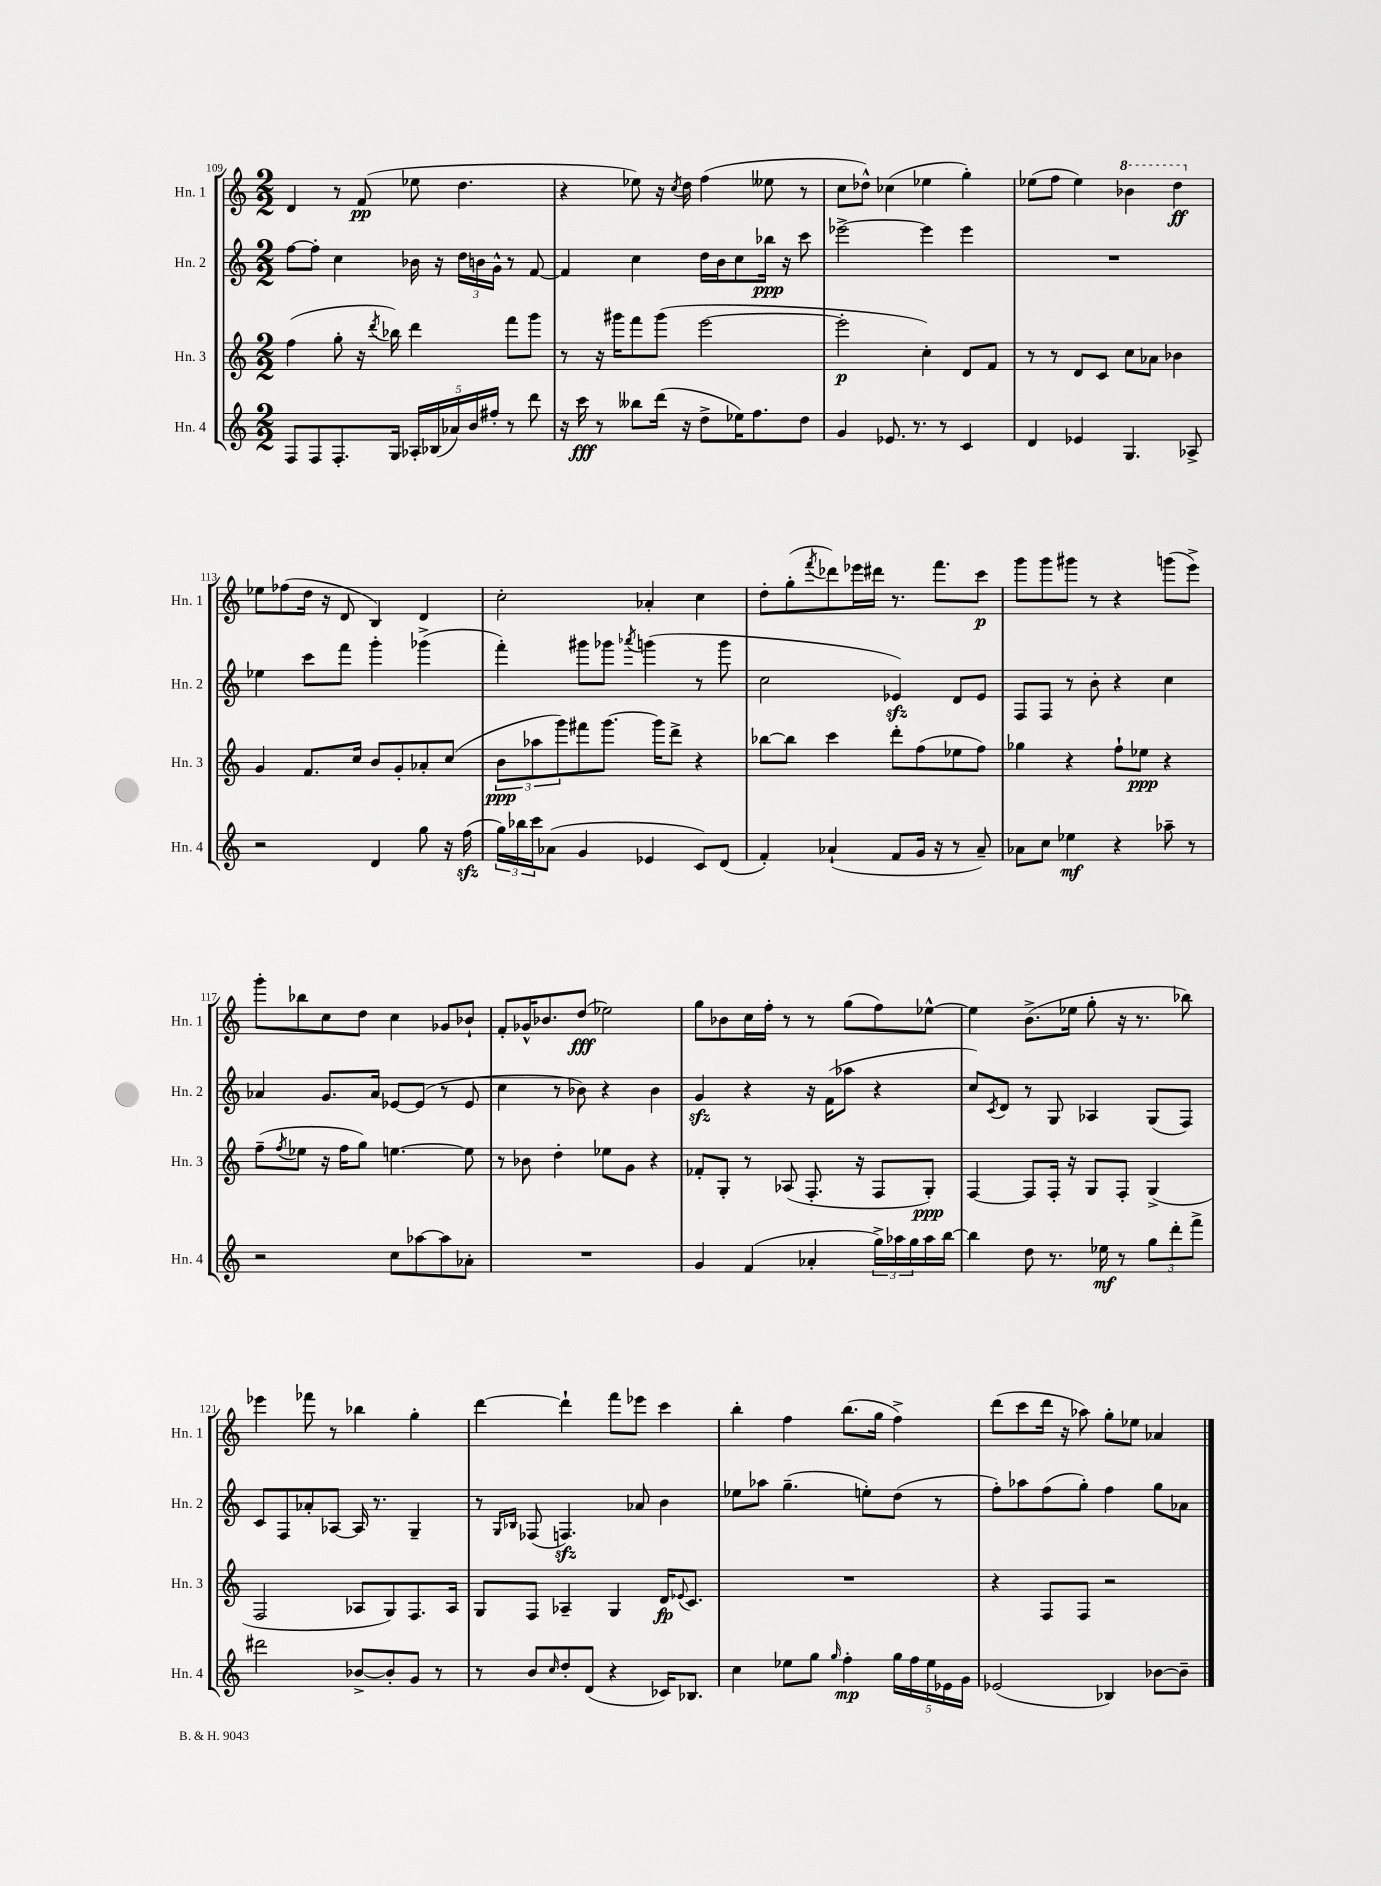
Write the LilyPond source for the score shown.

<<
\new StaffGroup <<
\new Staff = "s0" \with { instrumentName = "Hn. 1" shortInstrumentName = "Hn. 1" } {
    \clef treble \key c \major \numericTimeSignature \time 2/2
    d'4 r8 f'8\pp( ees''8 d''4. |
    r4 ees''8) r16 \acciaccatura { c''8 } d''16 f''4( eeses''8 r8 |
    c''8 des''8-^) ces''4( ees''4 g''4-.) |
    ees''8( f''8 ees''4) \ottava #1 bes''4 d'''4\ff \ottava #0 |
    ees''8 fes''8( d''16 r16 d'8 b4) d'4 |
    c''2-. aes'4-. c''4 |
    d''8-. g''8-.( \acciaccatura { f'''8 } des'''8) ees'''16 dis'''16 r8. f'''8. c'''8\p |
    g'''8 g'''8 gis'''8 r8 r4 g'''8( e'''8->) |
    g'''8-. bes''8 c''8 d''8 c''4 ges'8 bes'8-! |
    f'8-. ges'16-^ bes'8. d''8\fff( ees''2) |
    g''8 bes'8 c''16 f''16-. r8 r8 g''8( f''8) ees''8~-^ |
    ees''4 b'8.->( ees''16 g''8-. r16 r8. bes''8) |
    ees'''4 fes'''8 r8 bes''4 g''4-. |
    d'''4~ d'''4-! f'''8 ees'''8 c'''4 |
    b''4-. f''4 b''8.( g''16 f''4->) |
    d'''8( c'''8 d'''16 r16 aes''8) g''8-. ees''8 aes'4 \bar "|." |
}
\new Staff = "s1" \with { instrumentName = "Hn. 2" shortInstrumentName = "Hn. 2" } {
    \clef treble \key c \major \numericTimeSignature \time 2/2
    f''8~ f''8-. c''4 bes'16 r16 \tuplet 3/2 { d''16 b'16 g'16-^ } r8 f'8~ |
    f'4 c''4 d''16 b'16 c''8 bes''16\ppp r16 c'''8 |
    ees'''2~-> ees'''4 ees'''4 |
    R1 |
    ees''4 c'''8 f'''8 g'''4-. ges'''4->( |
    f'''4-.) gis'''8 ges'''8 \acciaccatura { aes'''8 } g'''4( r8 g'''8 |
    c''2 ees'4\sfz) d'8 ees'8 |
    f8 f8 r8 b'8-. r4 c''4 |
    aes'4 g'8. aes'16 ees'8~ ees'8( r8 ees'8 |
    c''4 r8 bes'8) r4 bes'4 |
    g'4\sfz r4 r16 f'16( aes''8 r4 |
    c''8) \acciaccatura { c'8 } d'8 r8 g8 aes4 g8( f8) |
    c'8 f8 aes'8-. aes8~ aes16 r8. g4-- |
    r8 \grace { g16 bes16 } fes8( f4.\sfz) aes'8 b'4 |
    ees''8 aes''8 g''4.--( e''8-.) d''8( r8 |
    f''8-.) aes''8 f''8( g''8-.) f''4 g''8 aes'8 \bar "|." |
}
\new Staff = "s2" \with { instrumentName = "Hn. 3" shortInstrumentName = "Hn. 3" } {
    \clef treble \key c \major \numericTimeSignature \time 2/2
    f''4( g''8-. r16 \acciaccatura { d'''8 } bes''16) d'''4 f'''8 g'''8 |
    r8 r16 gis'''16 f'''8 gis'''8( e'''2~ |
    e'''2-.\p c''4-.) d'8 f'8 |
    r8 r8 d'8 c'8 c''8 aes'8 bes'4 |
    g'4 f'8. c''16 b'8 g'8-. aes'8-. c''8( |
    \tuplet 3/2 { b'8\ppp aes''8 g'''8) } fis'''8 g'''8.~ g'''16 d'''8-> r4 |
    bes''8~ bes''8 c'''4 d'''8-. f''8( ees''8 f''8) |
    ges''4 r4 f''8-! ees''8\ppp r4 |
    f''8--( \acciaccatura { f''8 } ees''8 r16 f''16 g''8) e''4.~ e''8 |
    r8 bes'8 d''4-. ees''8 g'8 r4 |
    fes'8-. g8-. r8 aes8( f8.-. r16 f8 g8-.\ppp) |
    f4~ f8 f16-. r16 g8 f8-. g4->( |
    f2 aes8 g8) f8. aes16 |
    g8 f8 aes4-- g4 d'16\fp \appoggiatura { ees'8 } c'8. |
    R1 |
    r4 f8 f8 r2 \bar "|." |
}
\new Staff = "s3" \with { instrumentName = "Hn. 4" shortInstrumentName = "Hn. 4" } {
    \clef treble \key c \major \numericTimeSignature \time 2/2
    f8 f8 f8.-. g16 \tuplet 5/4 { aes16-. bes16( aes'16) b'16 fis''16-. } r8 d'''8 |
    r16 c'''16\fff r8 beses''8 d'''16( r16 d''8-> ees''16) f''8. d''8 |
    g'4 ees'8. r8. r8 c'4 |
    d'4 ees'4 g4. aes8-> |
    r2 d'4 g''8 r16 f''16\sfz( |
    \tuplet 3/2 { g''16) bes''16 c'''16 } aes'8( g'4 ees'4 c'8) d'8( |
    f'4-.) aes'4-!( f'8 g'16 r16 r8 aes'8--) |
    aes'8 c''8 ees''4\mf r4 aes''8-- r8 |
    r2 c''8 aes''8~ aes''8 aes'8-. |
    R1 |
    g'4 f'4( aes'4-. \tuplet 3/2 { g''16->) aes''16 g''16 } aes''16 b''16~ |
    b''4 d''8 r8. ees''16\mf r8 \tuplet 3/2 { g''8 d'''8-. f'''8-> } |
    dis'''2 bes'8~-> bes'8-. g'8 r8 |
    r8 b'8 \grace { c''16 } d''8-. d'8( r4 ces'16) bes8. |
    c''4 ees''8 g''8 \grace { g''16 } f''4-.\mp \tuplet 5/4 { g''16 f''16 ees''16 ees'16 g'16 } |
    ees'2( bes4) bes'8~ bes'8-- \bar "|." |
}
>>
>>
\layout { \context { \Score currentBarNumber = #109 } }
